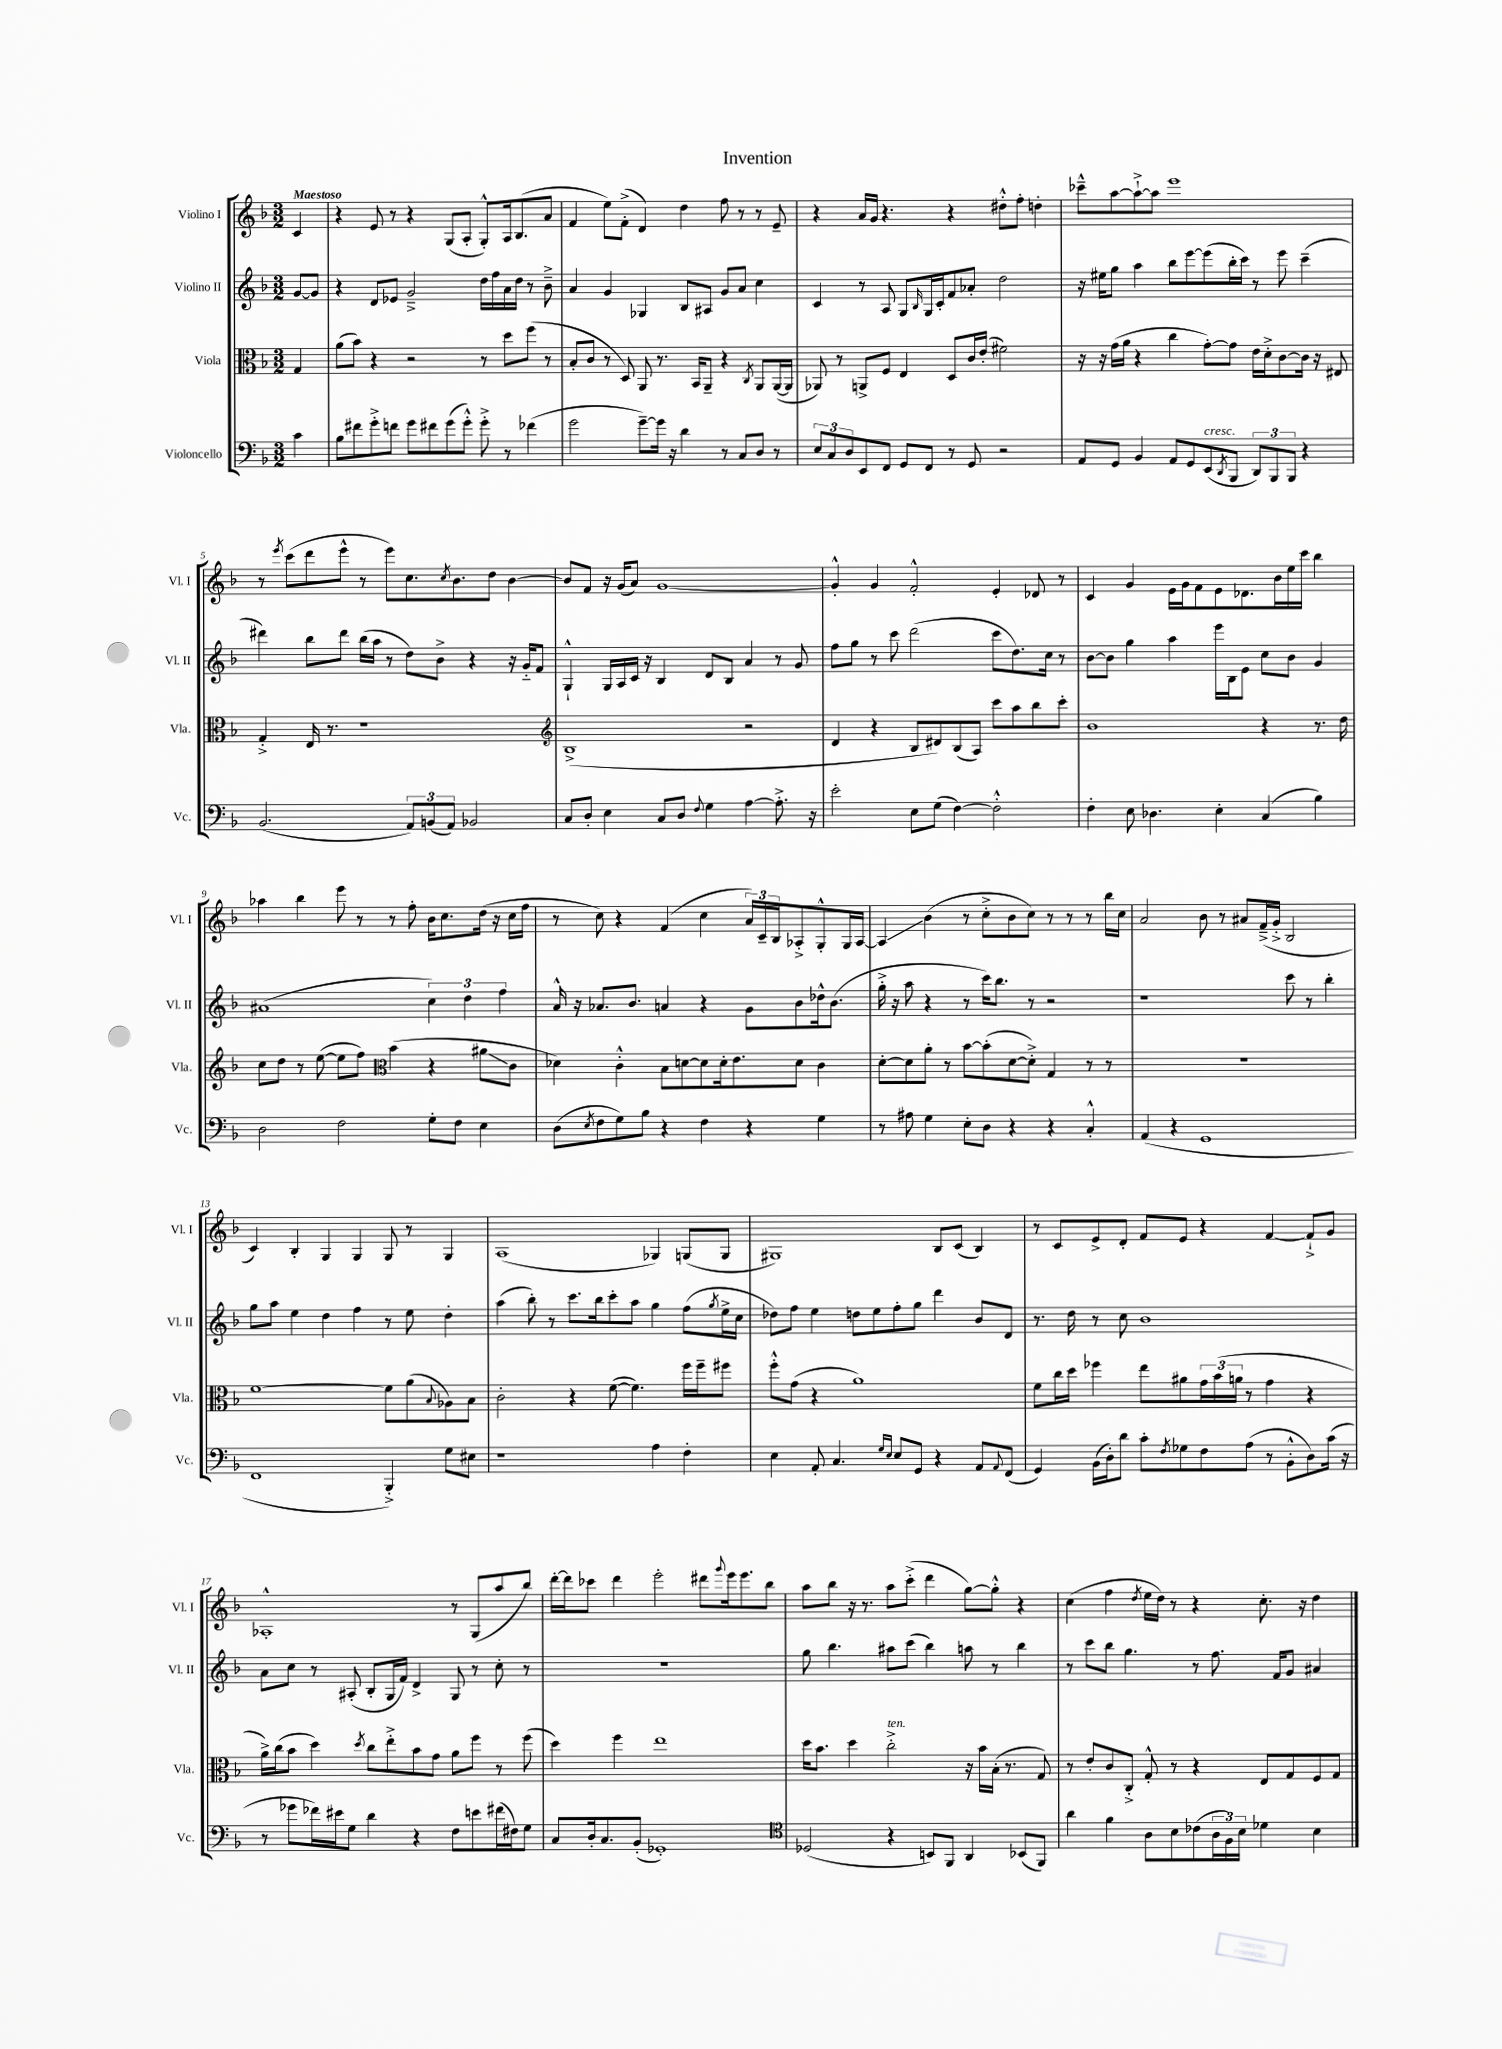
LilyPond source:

\header { title = "Invention" }
<<
\new StaffGroup <<
\new Staff = "s0" \with { instrumentName = "Violino I" shortInstrumentName = "Vl. I" } {
    \clef treble \key f \major \numericTimeSignature \time 3/2 \partial 4 \tempo "Maestoso"
    c'4 |
    r4 e'8 r8 r4 g8( a8-. g8-.-^) a16 bes8.( a'8 |
    f'4 e''8) f'8-.->( d'4) d''4 f''8 r8 r8 e'8-- |
    r4 a'16 g'16 r4. r4 dis''8-.-^ f''8-. d''4-. |
    ces'''8---^ a''8~ a''8~-!-> a''8 e'''1 |
    r8 \acciaccatura { e'''8 } c'''8( d'''8 e'''8-^ r8 e'''8) c''8. \acciaccatura { c''8 } bes'8. d''8 bes'4~ |
    bes'8 f'8 r16 g'16( a'8) g'1~ |
    g'4-.-^ g'4 f'2-.-^ e'4-. des'8 r8 |
    c'4 g'4 e'16 g'16 f'8 e'8 des'8. bes'16 e''16 c'''16 bes''4 |
    aes''4 bes''4 e'''8 r8 r8 f''8-. bes'16 c''8. d''16( r16 c''16 f''16 |
    r8 c''8) r4 f'4( c''4 \tuplet 3/2 { a'16) c'16-- bes16 } aes8-.-> g8-.-^ g16 aes16~ |
    aes4\glissando bes'4( r8 c''8-.-> bes'8 c''8) r8 r8 r8 bes''16 c''16 |
    a'2 bes'8 r8 ais'8 f'16--->( g'16-.-> bes2 |
    c'4) bes4-. g4 g4 g8 r8 g4 |
    a1( ges4) g8( g8 |
    gis1) bes8 c'8( bes4) |
    r8 c'8 e'8-> d'8-. f'8 e'8 r4 f'4~ f'8-!-> g'8 |
    aes1-.-^ r8 g8( a''8 bes''8) |
    d'''16~-. d'''16 ces'''8 d'''4 e'''2-. dis'''8 \appoggiatura { g'''8 } e'''16 e'''8. bes''8 |
    a''8 bes''8 r16 r8. a''8 c'''8-.->( d'''4 g''8~) g''8-.-^ r4 |
    c''4( f''4 \acciaccatura { d''8 } e''16 d''16) r8 r4 c''8.-. r16 d''4 \bar "|." |
}
\new Staff = "s1" \with { instrumentName = "Violino II" shortInstrumentName = "Vl. II" } {
    \clef treble \key f \major \numericTimeSignature \time 3/2 \partial 4
    g'8~ g'8 |
    r4 d'8 ees'8 g'2---> d''16 f''16 a'16 d''16 r8 bes'8---> |
    a'4 g'4 ges4 bes8 ais8 g'8 a'8 c''4 |
    c'4 r8 a8 g8 \grace { bes16 } g16 c'16-. f'8 aes'8-. d''2 |
    r16 eis''16 g''8 a''4 bes''8 e'''8~ e'''8( bes''16-. c'''16) r8 e'''8 c'''4--( |
    dis'''4) bes''8 dis'''8 bes''16( a''16 r8 d''8) bes'8-> r4 r16 g'16-_ f'8 |
    g4-!-^ g16 a16 c'16 r16 bes4 d'8 bes8 a'4 r8 g'8 |
    f''8 g''8 r8 c'''8 d'''2( c'''8 d''8.) c''16 r8 |
    bes'8~ bes'8 g''4 a''4 e'''16 bes16 e'8 c''8 bes'8 g'4 |
    ais'1( \tuplet 3/2 { c''4) d''4 f''4 } |
    a'16-^ r16 aes'8. bes'8. a'4 r4 g'8 bes'8 des''16-^ bes'8.( |
    g''16-.-> r16 a''8 r4 r8 c'''16) bes''8. r8 r2 |
    r1 c'''8 r8 bes''4-. |
    g''8 a''8 e''4 d''4 f''4 r8 e''8 d''4-. |
    a''4( bes''8-.) r8 c'''8. bes''16 c'''8-. a''8 g''4 f''8( \acciaccatura { g''8 } e''16-> c''16 |
    des''8) f''8 e''4 d''8 e''8 f''8-. g''8 d'''4 bes'8 d'8 |
    r8. d''16 r8 c''8 bes'1 |
    a'8 c''8 r8 ais8-.( bes8-. g16 f'16) d'4-> g8 r8 c''8-. r8 |
    R1. |
    g''8 bes''4. ais''8 c'''8( bes''4) a''8 r8 bes''4 |
    r8 c'''8 bes''8 g''4. r8 f''8. f'16 g'8 ais'4 \bar "|." |
}
\new Staff = "s2" \with { instrumentName = "Viola" shortInstrumentName = "Vla." } {
    \clef alto \key f \major \numericTimeSignature \time 3/2 \partial 4
    g4 |
    a'8( bes'8) r4 r2 r8 d''8 f''8( r8 |
    bes8-. c'8 r8 d8) a,8 r8. bes,16 a,8-- r4 \acciaccatura { c8 } a,8 a,16~( a,16 |
    aes,8) r8 a,8-> f8 e4 d8 c'16 e'16-.( fis'2) |
    r16 r16 g'16( a'16 r4 c''4 g'8~-.) g'8 e'16 d'16-.-> c'8~ c'16 r16 eis8 |
    g4-.-> e16 r8. r1 |
    \clef treble bes1->( r2 |
    d'4 r4 bes8 dis'8) bes8( a8) c'''8 a''8 bes''8 c'''8-. |
    bes'1 r4 r8. d''16 |
    c''8 d''8 r8 e''8~( e''8 f''8) \clef alto bes'4( r4 ais'8\glissando c'8 |
    des'4) c'4-.-^ bes8 d'8~ d'8 d'16-. e'8. d'8 c'4 |
    d'8~-. d'8 a'8-. r8 bes'8~ bes'8-.( d'8~ d'8-.->) g4 r8 r8 |
    R1. |
    f'1~ f'8 a'8( \appoggiatura { bes8 } aes8) bes8 |
    c'2-. r4 f'8~( f'4.) f''16 f''16-- fis''8 |
    f''8-.-^ g'8( r4 a'1) |
    f'8 c''16 d''16 fes''4 e''8 ais'8 \tuplet 3/2 { g'16 bes'16( a'16 } r8 g'4 r4 |
    a'16->) c''16( bes'8 d''4) \acciaccatura { d''8 } c''8 e''8-.-> bes'8 g'8 a'8 f''8 r8 f''8( |
    d''4) f''4 e''1 |
    d''16 bes'8. d''4 c''2-.->^\markup { \italic "ten." } r16 bes'16 bes16-.( r8. g8) |
    r8 e'8-. c'8 c8-.-> g8-.-^ r8 r4 e8 g8 f8 g8 \bar "|." |
}
\new Staff = "s3" \with { instrumentName = "Violoncello" shortInstrumentName = "Vc." } {
    \clef bass \key f \major \numericTimeSignature \time 3/2 \partial 4
    c'4 |
    bes8 fis'8 g'8-.-> f'8 g'8 fis'8 g'8( g'8-.-^) g'8-.-> r8 fes'4( |
    g'2 g'8~--) g'16 r16 d'4 r8 c8 d8 r8 |
    \tuplet 3/2 { e8 c8 d8 } e,8 f,8 g,8 f,8 r8 g,8 r2 |
    a,8 g,8 bes,4 a,8 g,8 e,8^\markup { \italic "cresc." }( \acciaccatura { d,8 } bes,,8 \tuplet 3/2 { d,8) bes,,8 bes,,8 } r4 |
    bes,2.( \tuplet 3/2 { a,8) b,8( a,8) } bes,2 |
    c8 d8-. e4 c8 d8 \appoggiatura { f8 } g4 a4~ a8.-.-> r16 |
    e'2-. e8 g8( f4~) f2-.-^ |
    f4-. e8 des4. e4-. c4( bes4) |
    d2 f2 g8-. f8 e4 |
    d8( \acciaccatura { e8 } f8 g8) bes8 r4 f4 r4 g4 |
    r8 ais8 g4 e8-. d8 r4 r4 c4-.-^ |
    a,4( r4 g,1 |
    f,1 bes,,4-.->) g8 eis8 |
    r1 a4 f4-. |
    e4 a,8-. c4. \grace { g16 e16 } e8 g,8 r4 a,8 \appoggiatura { a,8 } f,8( |
    g,4) bes,16( d16-.) d'8 c'8-. \acciaccatura { f8 } ges8 f8 a8( r8 bes,8-.-^ d8) c'16( r16 |
    r8 ges'8 fes'16) eis'16 g8 d'4 r4 f8 e'8 fis'16( fis16) g8 |
    c8 d16-. c8. bes,8-.( ges,1-.) |
    \clef tenor des2( r4 b,8) f,8 a,4 bes,8( f,8) |
    a'4 f'4 a8 bes8 ces'8( \tuplet 3/2 { a16 f16) bes16 } des'4 bes4 \bar "|." |
}
>>
>>
